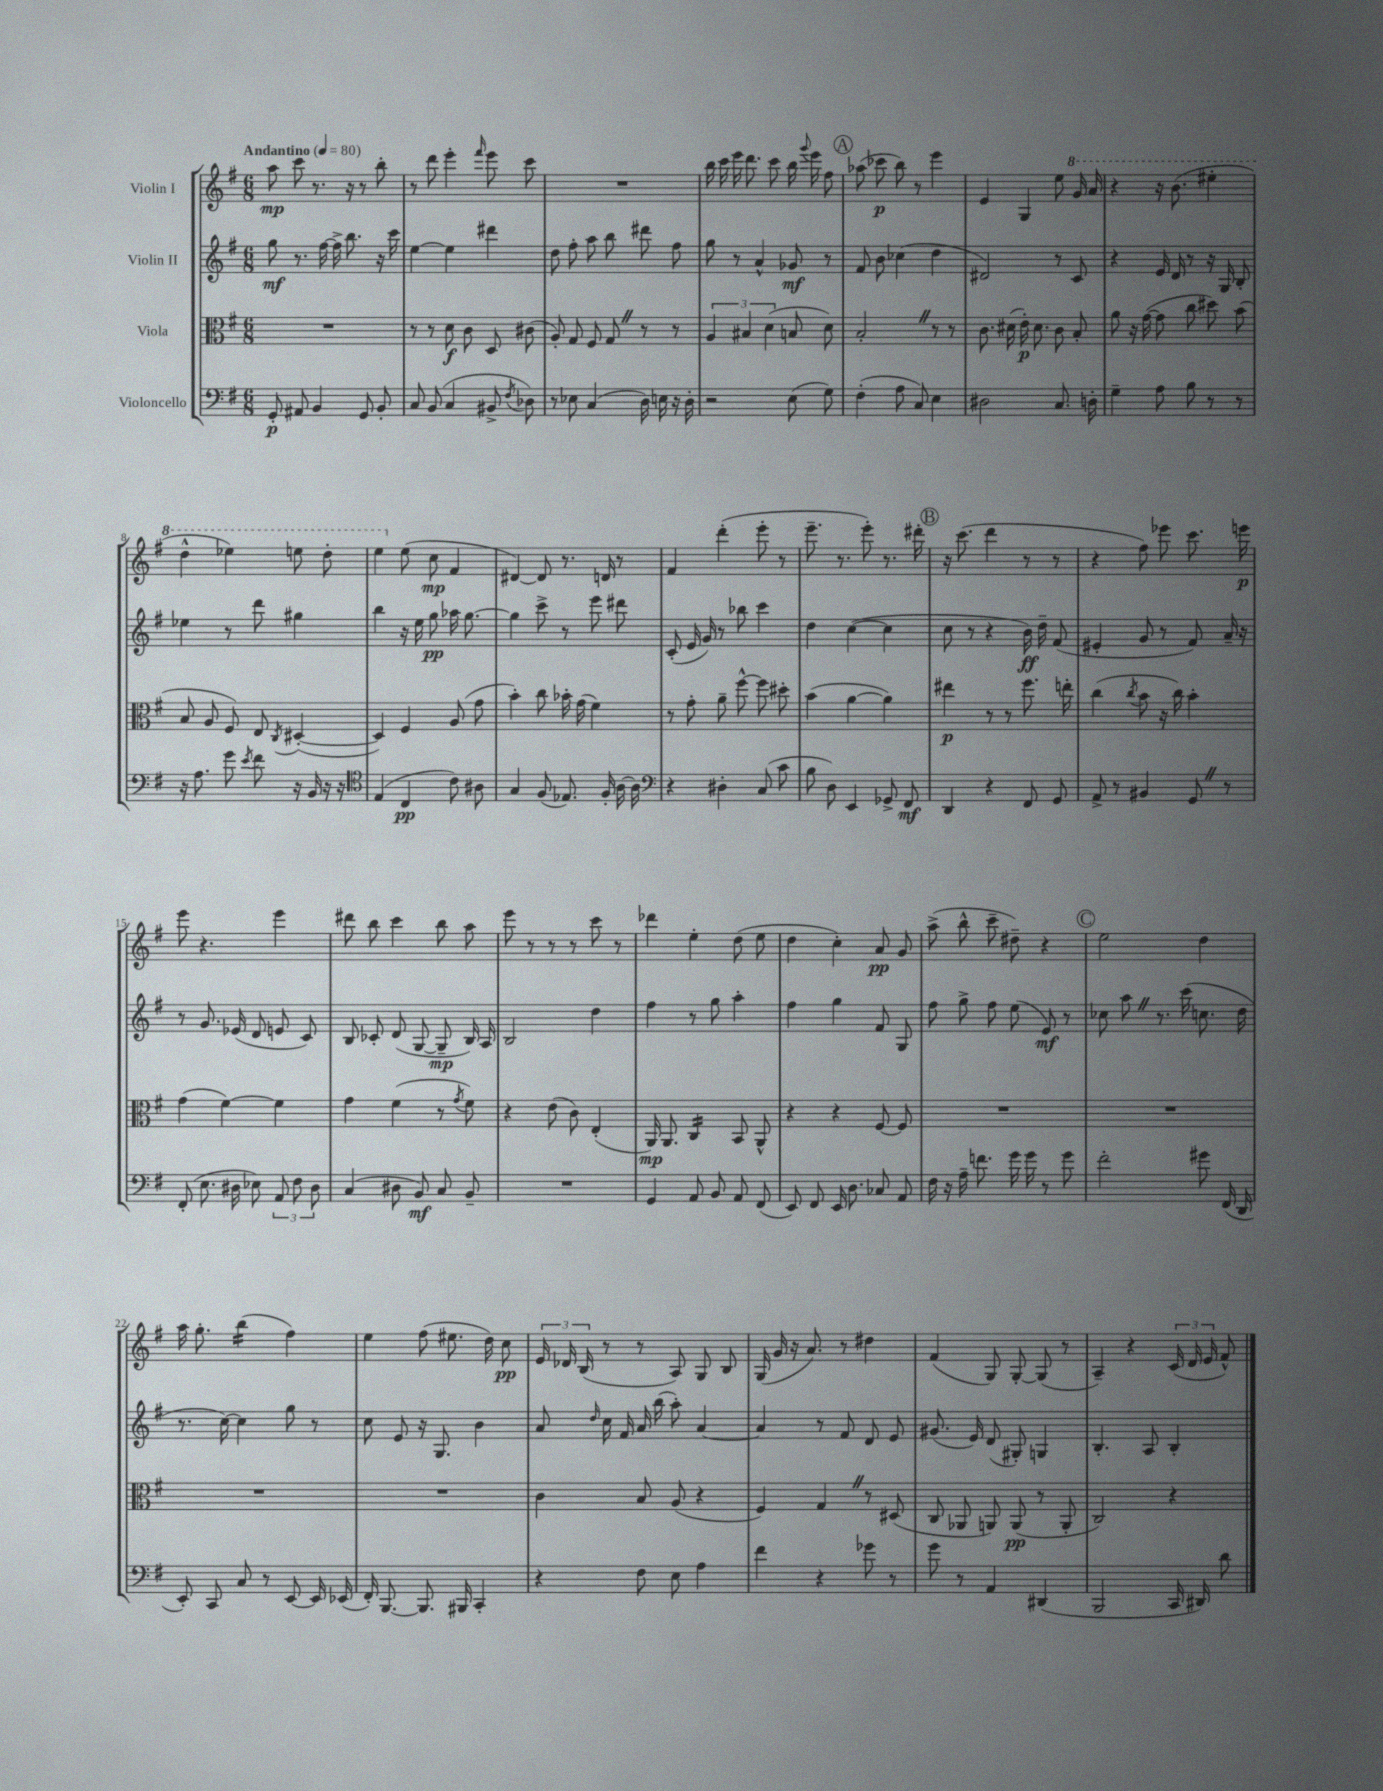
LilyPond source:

<<
\new StaffGroup <<
\new Staff = "s0" \with { instrumentName = "Violin I" } {
    \clef treble \key g \major \numericTimeSignature \time 6/8 \tempo "Andantino" 4 = 80
    \autoBeamOff a''8\mp c'''8 r8. r16 r8 b''8-. |
    r8 d'''8 e'''4-. \grace { fis'''16 } e'''8 c'''8 |
    R2. |
    b''16 c'''16 e'''16 d'''8. c'''8 b''16 \appoggiatura { g'''8 } e'''16 fis''8 |
    \mark \markup { \circle "A" } aes''8( ces'''8\p b''8) r8 e'''4 |
    e'4 g4 e''8 \ottava #1 g''16 a''16 |
    r4 r16 b''8.( eis'''4-. |
    d'''4-^ ees'''4) e'''8 d'''8-. |
    e'''4 \ottava #0 e''8( c''8\mp fis'4 |
    dis'4~) dis'8 r8. d'16 r8 |
    fis'4 d'''4-.( e'''8-. r8 |
    e'''8.-- r8. e'''8-.) r8. dis'''16-. |
    \mark \markup { \circle "B" } r16 c'''8.( d'''4 r8 r8 |
    r4 fis''8) ees'''8 c'''8. e'''16\p |
    e'''8 r4. e'''4 |
    dis'''8 b''8 c'''4 b''8 a''8 |
    e'''8 r8 r8 r8 c'''8 r8 |
    des'''4 e''4-. d''8( e''8 |
    d''4 c''4-.) a'8\pp g'8 |
    a''8->( b''8-^ c'''8-- dis''8--) r4 |
    \mark \markup { \circle "C" } e''2 d''4 |
    a''16 g''8.-. b''4:16( fis''4) |
    e''4 fis''8( eis''8. d''16) c''8\pp |
    \tuplet 3/2 { e'16 des'16 b16( } r8 r8 a8) g8 b8 |
    g16( g'16 r16 a'8.) r8 dis''4 |
    fis'4( g8) g8~-. g8( r8 |
    a4--) r4 \tuplet 3/2 { c'16( d'16 e'16 } fis'8-^) \bar "|." |
}
\new Staff = "s1" \with { instrumentName = "Violin II" } {
    \clef treble \key g \major \numericTimeSignature \time 6/8
    \autoBeamOff g''8\mf r8. fis''16~ fis''16-> b''8. r16 c'''16 |
    e''4~ e''4 dis'''4 |
    d''8 fis''8-. a''8 b''8 dis'''8 fis''8 |
    g''8 r8 a'4-^ ges'8\mf r8 |
    \mark \markup { \circle "A" } fis'8 b'8 ces''4( d''4 |
    dis'2) r8 c'8 |
    r4 e'16 d'16 r8 r16 g16 b8-. |
    ees''4 r8 d'''8 gis''4 |
    b''4 r16 e''16 g''8\pp aes''16 g''8.~ |
    g''4 c'''8-> r8 e'''8 dis'''8 |
    c'8-.( e'16 g'16) r8 bes''8 c'''4 |
    d''4 c''4~( c''4 |
    \mark \markup { \circle "B" } c''8 r8 r4 b'16\ff) d''16-- fis'8( |
    eis'4-. g'8 r8 fis'8) a'16-- r16 |
    r8 g'8. ees'16( d'8 e'8 c'8) |
    b8 ces'8-. d'8( g8~ g8--\mp b16) a16 |
    b2 d''4 |
    fis''4 r8 g''8 a''4-. |
    fis''4 g''4 fis'8 g8 |
    fis''8 g''8-> fis''8 e''8( e'8\mf) r8 |
    \mark \markup { \circle "C" } ces''8 a''8 \once \override BreathingSign.text = \markup { \musicglyph "scripts.caesura.straight" } \breathe r8. c'''16( c''8. d''16 |
    r8. c''16~) c''4 g''8 r8 |
    c''8 e'8 r16 g8. b'4 |
    a'8 \grace { d''16 } c''16 fis'16 a'16 b''16( a''8-.) a'4~ |
    a'4 r8 fis'8 d'8 e'8 |
    gis'8.( e'16) d'8( gis8-.) g4 |
    b4.-. a8 b4-. \bar "|." |
}
\new Staff = "s2" \with { instrumentName = "Viola" } {
    \clef alto \key g \major \numericTimeSignature \time 6/8
    \autoBeamOff R2. |
    r8 r8 d'8\f c'8 d8 cis'8( |
    a8-.) g8 fis8 g8 \once \override BreathingSign.text = \markup { \musicglyph "scripts.caesura.straight" } \breathe r8 r8 |
    \tuplet 3/2 { a4 bis4 d'4( } b8 d'8) |
    \mark \markup { \circle "A" } b2-. \once \override BreathingSign.text = \markup { \musicglyph "scripts.caesura.straight" } \breathe r8 r8 |
    c'8. dis'16( e'16-.\p) dis'8. c'8 b8-. |
    a'8 r16 g'16~( g'8 c''8 dis''8) b'8( |
    b8 a8 fis8) e8 \acciaccatura { c8 } dis4~-.( |
    dis4) fis4 a8( g'8 |
    b'4-.) c''8 bes'16-. g'16( fis'4) |
    r8 g'8-. a'8-- fis''8~-^ fis''8 dis''8-. |
    b'4( a'4~ a'4) |
    \mark \markup { \circle "B" } eis''4\p r8 r8 fis''8. e''16-. |
    c''4( \acciaccatura { c''8 } b'8 r16 c''16) b'4-. |
    g'4( fis'4~) fis'4 |
    g'4 fis'4( r8 \acciaccatura { g'8 } fis'8) |
    r4 e'8( c'8) e4-.( |
    a,16\mp) a,8. c4:16 b,8 a,8-^ |
    r4 r4 fis8~ fis8 |
    R2. |
    \mark \markup { \circle "C" } R2. |
    R2. |
    R2. |
    c'4 b8 a8( r4 |
    fis4) g4 \once \override BreathingSign.text = \markup { \musicglyph "scripts.caesura.straight" } \breathe r8 dis8( |
    c8 aes,8 a,8) a,8\pp( r8 a,8-. |
    c2) r4 \bar "|." |
}
\new Staff = "s3" \with { instrumentName = "Violoncello" } {
    \clef bass \key g \major \numericTimeSignature \time 6/8
    \autoBeamOff g,8-.\p ais,8 b,4 g,8 b,8-. |
    c8 b,8( c4 bis,8-> \acciaccatura { fis8 } des8) |
    r8 ees8 c4( d16) e16 r16 d16-. |
    r2 e8( g8) |
    \mark \markup { \circle "A" } fis4-.( a8 c8) e4 |
    dis2 c8. d16-. |
    g4-- a8 b8 r8 r8 |
    r16 a8. g'8 \acciaccatura { e'8 } fis'8 r16 b,16 r16 r16 |
    \clef tenor e4( c4\pp c'8) ais8 |
    g4 fis8( ees8.) fis16-. a16~ a16 |
    \clef bass r4 dis4-. c8( c'8 |
    b8 d8) e,4 ges,8-> fis,8\mf |
    \mark \markup { \circle "B" } d,4 r4 fis,8 g,8 |
    a,8-> r8 bis,4 g,8 \once \override BreathingSign.text = \markup { \musicglyph "scripts.caesura.straight" } \breathe r8 |
    fis,8-.( e8. dis16 ees8) \tuplet 3/2 { a,8 fis8 dis8 } |
    c4( dis8 b,8\mf) c8 b,8-- |
    R2. |
    g,4 a,8 b,8 a,8 fis,8( |
    e,8) fis,8 e,16 d8. ces8 a,8 |
    fis16 r16 a16-- f'8. g'16 g'16 r8 g'8 |
    \mark \markup { \circle "C" } fis'2-. gis'8 fis,16( d,16 |
    e,8-.) c,8 c8 r8 e,8~ e,16 ees,16( |
    fis,16-.) b,,8.~ b,,8. bis,,16 c,4-. |
    r4 fis8 e8 a4 |
    fis'4 r4 ges'8 r8 |
    g'8 r8 a,4 dis,4( |
    b,,2 c,16 dis,16) d'8 \bar "|." |
}
>>
>>
